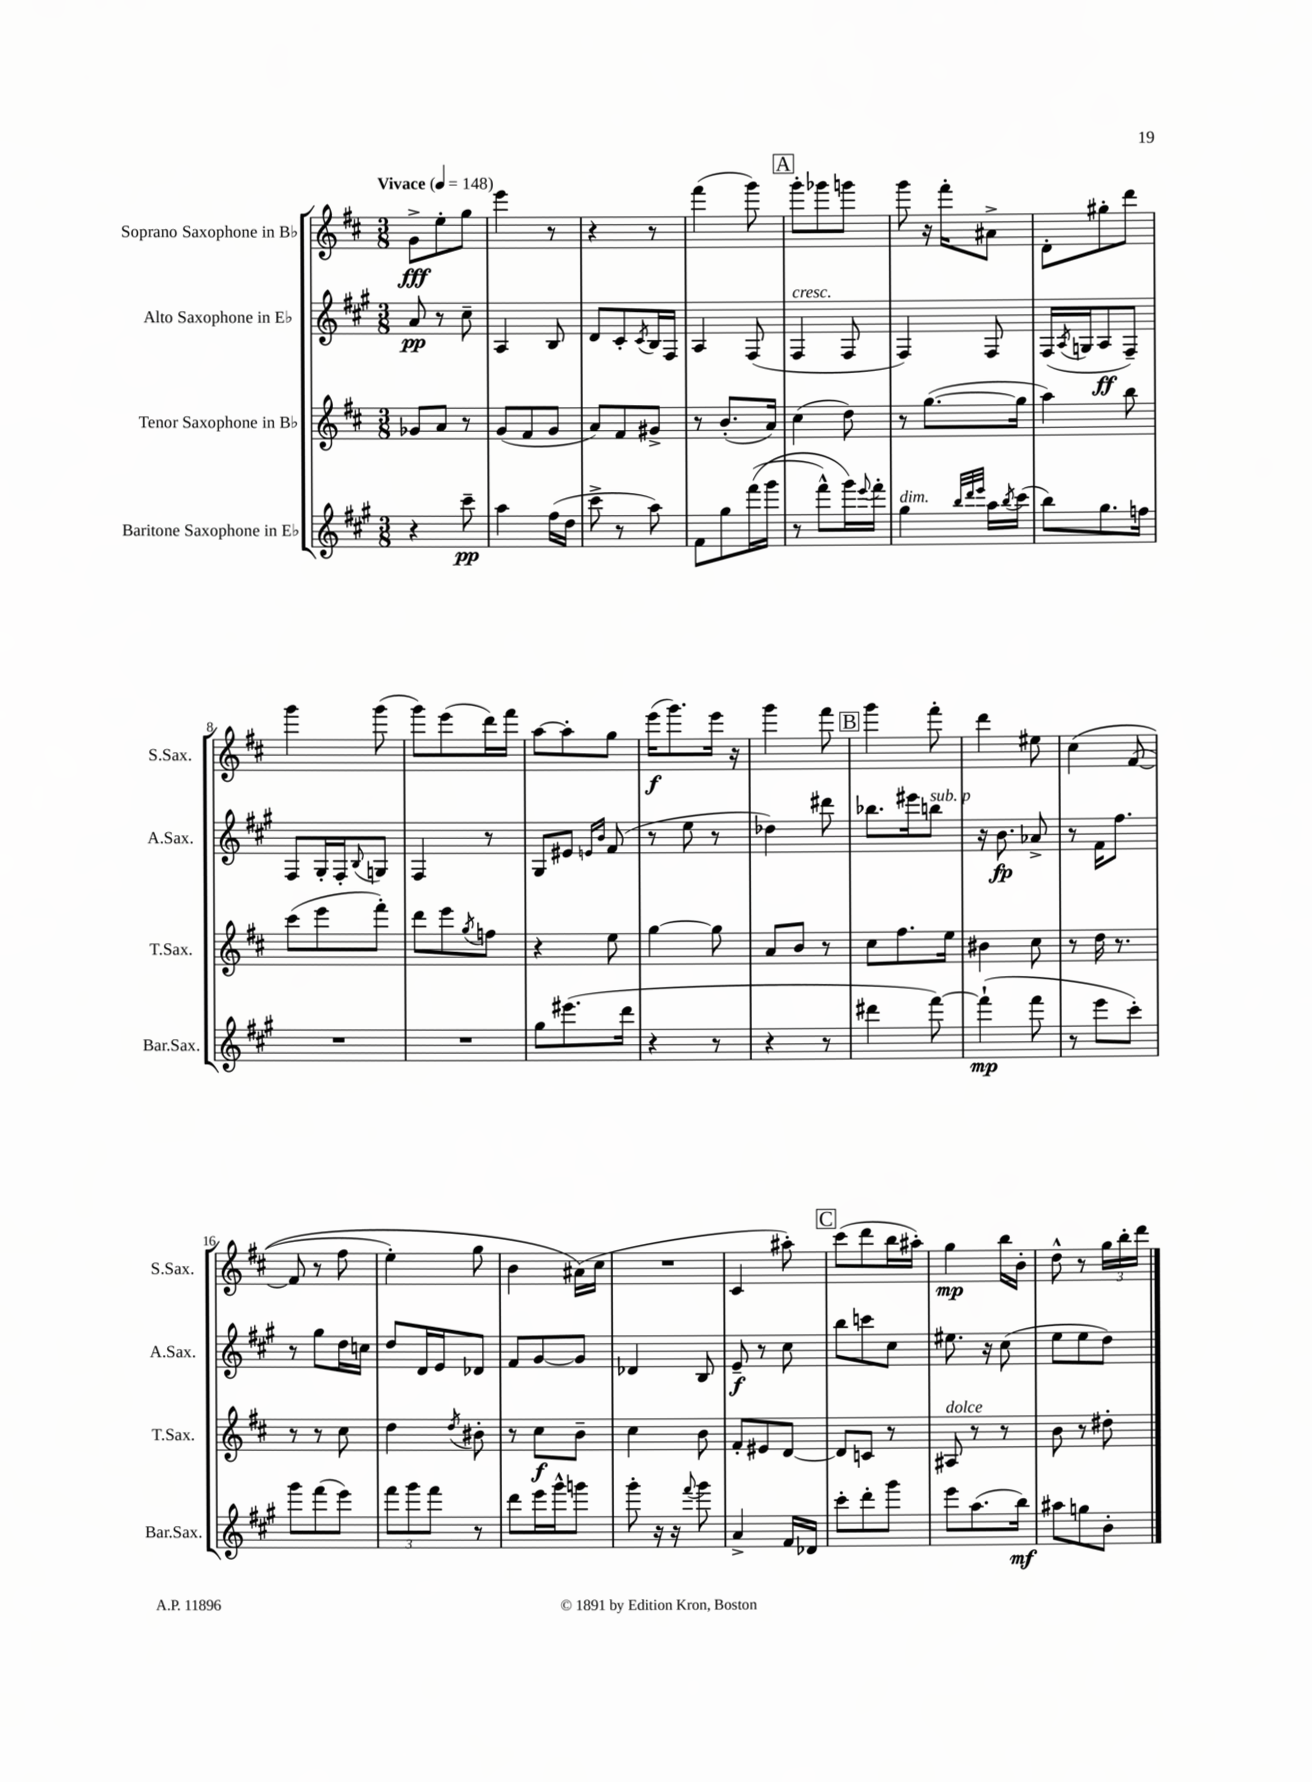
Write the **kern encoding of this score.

**kern	**kern	**kern	**kern
*staff4	*staff3	*staff2	*staff1
*clefG2	*clefG2	*clefG2	*clefG2
*k[f#c#g#]	*k[f#c#]	*k[f#c#g#]	*k[f#c#]
*M3/8	*M3/8	*M3/8	*M3/8
*MM148	*MM148	*MM148	*MM148
4r	8g-	8a	8g^
.	8a	8r	8ee'
8ccc#~	8r	8cc#~	8gg
=	=	=	=
4aa	(8g	4A	4eee
.	8f#	.	.
(16ff#	8g	8B	8r
16dd	.	.	.
=	=	=	=
8ccc#^	8a)	8d	4r
8r	8f#	8c#'	.
.	.	8qc#	.
8aa)	8g#^	16B	8r
.	.	16F#	.
=	=	=	=
8f#	8r	4A	(4fff#
8gg#	(8.b'	.	.
&((16fff#	.	(8F#	8ggg)
16ggg#	16a)	.	.
=	=	=	=
8r	(4cc#	4F#	8ggg'
8fff#^^)	.	.	8ggg-
16ggg#&)	8dd)	8F#	8ggg
8qqeee	.	.	.
16fff#'	.	.	.
=	=	=	=
4gg#	8r	4F#)	8ggg
.	([8.gg	.	16r
.	.	.	16fff#'
32qqbb	.	.	.
32qqddd	.	.	.
32qqeee	.	.	.
16aa	.	8F#	8a#^
8qbb	.	.	.
(16ccc#	16gg]	.	.
=	=	=	=
8bb)	4aa)	(16F#	8d'
.	.	8qA	.
.	.	16G	.
8.gg#	.	8A	8gg#'
.	8bb	8F#~)	8ddd
16ff	.	.	.
=	=	=	=
4.r	(8ccc#	8F#	4ggg
.	8eee	16G#'	.
.	.	16F#'	.
.	.	8qqB	.
.	8fff#')	8G	(8ggg
=	=	=	=
4.r	8ddd	4F#	8ggg)
.	8eee	.	(8eee
.	8qgg	.	.
.	8ff	8r	16ddd)
.	.	.	16fff#
=	=	=	=
8gg#	4r	8G#	[8aa
(8.eee#	.	8e#	8aa']
.	.	16qqe	.
.	.	16qqb	.
.	8ee	(8f#	8gg
16ddd	.	.	.
=	=	=	=
4r	[4gg	8r	(16eee
.	.	.	8.ggg)
.	.	8ee	.
8r	8gg]	8r	16eee
.	.	.	16r
=	=	=	=
4r	8a	4dd-)	4ggg
.	8b	.	.
8r	8r	8ddd#	8fff#
=	=	=	=
4ddd#	8cc#	8.bb-	4ggg
.	8.ff#	.	.
.	.	16eee#	.
[8fff#)	.	8bb	8fff#'
.	16ee	.	.
=	=	=	=
(4fff#`]	4b#	16r	4ddd
.	.	8.b	.
8fff#	8cc#	8a-^	8ee#
=	=	=	=
8r	8r	8r	&(4cc#
8eee	16dd	16f#	.
.	8.r	8.ff#	.
8ccc#')	.	.	([8f#
=	=	=	=
8ggg#	8r	8r	8f#]
(8fff#	8r	8gg#	8r
8eee)	8cc#	16dd	8ff#
.	.	16cc	.
=	=	=	=
12fff#	4dd	8dd	4ee')
12ggg#	.	.	.
.	.	16d	.
12fff#	.	.	.
.	.	16e	.
.	8qdd	.	.
8r	8b#'	8d-	8gg
=	=	=	=
8ddd	8r	8f#	4b
16eee	8cc#	[8g#	.
16ggg#^^	.	.	.
8ggg	8b~	8g#]	(16a#&)
.	.	.	16cc#
=	=	=	=
8ggg#'	4cc#	4d-	4.r
16r	.	.	.
16r	.	.	.
8qqfff#	.	.	.
8ggg#	8b	8B	.
=	=	=	=
4a^	8f#'	8e~	4c#
.	8e#	8r	.
16f#	[8d	8cc#	8aa#')
16d-	.	.	.
=	=	=	=
8ccc#'	8d]	8bb	(8ccc#
8ddd'	8c	8ccc	8ddd
8ggg#	8r	8cc#	16bb
.	.	.	16aa#')
=	=	=	=
8eee	8A#	8.ee#	4gg
(8.aa	8r	.	.
.	.	16r	.
.	8r	(8cc#	16bb
16bb)	.	.	16b'
=	=	=	=
8aa#	8b	8ee	8dd^^
8gg	8r	8ee	8r
8b'	8dd#'	8dd)	24gg
.	.	.	24bb'
.	.	.	24ddd
==	==	==	==
*-	*-	*-	*-
